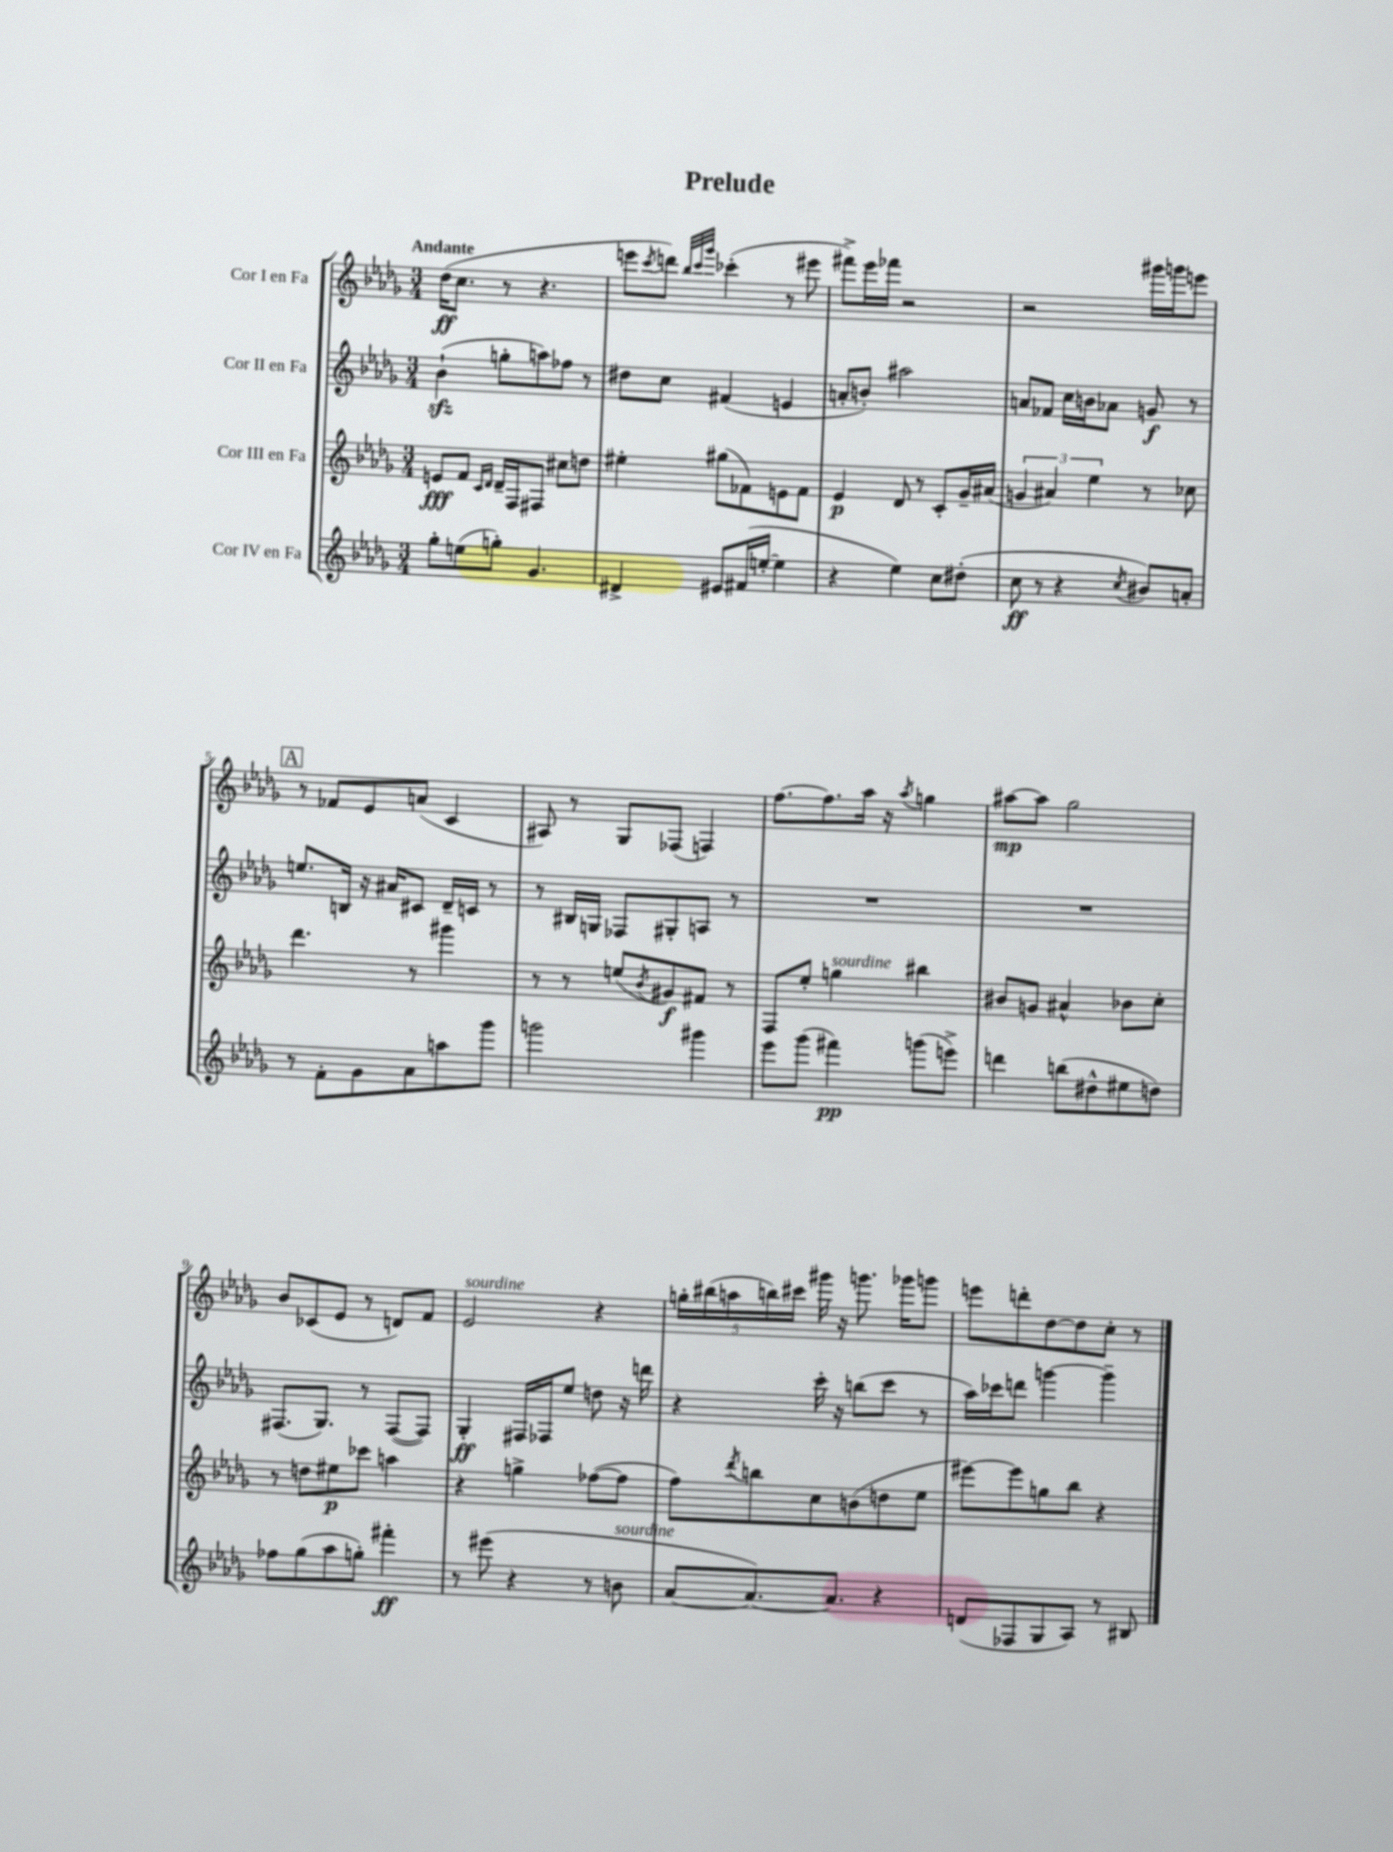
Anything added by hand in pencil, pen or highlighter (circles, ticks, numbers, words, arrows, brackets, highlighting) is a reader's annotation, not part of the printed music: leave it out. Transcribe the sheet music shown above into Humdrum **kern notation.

**kern	**kern	**kern	**kern
*staff4	*staff3	*staff2	*staff1
*clefG2	*clefG2	*clefG2	*clefG2
*k[b-e-a-d-g-]	*k[b-e-a-d-g-]	*k[b-e-a-d-g-]	*k[b-e-a-d-g-]
*M3/4	*M3/4	*M3/4	*M3/4
8gg-'	8e	(4b-`	(16dd-
.	.	.	8.cc
(8ee	8f	.	.
.	16qqc	.	.
.	16qqd-	.	.
8gg')	16d-~	8gg'	8r
.	16F	.	.
4.g-	8F#	8aa)	4.r
.	8cc#	8ff-	.
.	8dd	8r	.
=	=	=	=
4d#^	4ee#'	8dd#	8eee
.	.	.	8qccc
.	.	8cc	8ddd)
.	.	.	32qqbb-
.	.	.	32qqccc
.	.	.	32qqggg-
8e#	(8gg#	(4f#	(4ccc-'
(16f#	8f-)	.	.
[16ee'	.	.	.
4ee]	8e	4e	8r
.	8f-	.	8eee#
=	=	=	=
4r	4e-	8a'	8fff#^)
.	.	8b')	16eee-
.	.	.	16fff-
4ee-)	8d-	2aa#	2r
.	8r	.	.
8cc	8c'	.	.
(8dd#'	16g-~	.	.
.	(16a#	.	.
=	=	=	=
8cc	6g	8a	2r
8r	.	8f-	.
.	6a#)	.	.
4r	.	16cc	.
.	.	16b	.
.	6ee-	.	.
.	.	8a-	.
8qcc	.	.	.
8b#)	8r	8g	16ggg#
.	.	.	16ggg
8a'	8cc-	8r	8eee
=	=	=	=
8r	4.ddd-	8.ee	8r
8f'	.	.	8f-
.	.	16B	.
8g-	.	16r	8e-
.	.	16a#	.
8a-	8r	8c#	(8a
8aa	4ggg#	16d-~	4c
.	.	16c	.
8ggg-	.	8r	.
=	=	=	=
2ggg	8r	8r	8A#)
.	8r	16B#	8r
.	.	16G	.
.	(8ee	8F-	8G-
.	8qb-	.	.
.	8g#)	8G#'	(8F-
4ggg#	8f#	8A	4F)
.	8r	8r	.
=	=	=	=
8eee-	8F	2.r	[8.ff
(8ggg-	8ee-'	.	.
.	.	.	8.ff]
4fff#)	4gg	.	.
.	.	.	16aa-
.	.	.	16r
.	.	.	8qaa-
(8ggg	4bb#	.	4gg
8eee^)	.	.	.
=	=	=	=
4ddd	8b#	2.r	[8aa#
.	8g	.	8aa#]
(8bb	4a#^^	.	2gg-
8dd#^^	.	.	.
8ee#	8b-	.	.
8dd)	8cc'	.	.
=	=	=	=
8ff-	8r	(8.F#	8b-
(8gg-	8dd	.	(8c-
.	.	8.G-)	.
8aa-	8ee#	.	8e-
8gg')	8ccc-	8r	8r
4fff#'	4aa	([8F#	8d)
.	.	8F#])	8f
=	=	=	=
8r	4r	4G-'	2e-
(8eee#	.	.	.
4r	4gg^	16F#	.
.	.	16F-	.
.	.	8ee-	.
8r	([8ff-	8dd	4r
8b	8ff-]	16r	.
.	.	16ddd	.
=	=	=	=
[8a-	8ff)	4r	20gg'
.	.	.	(20bb#
.	.	.	20aa
.	8qddd-	.	.
8.a-_)	8bb	.	.
.	.	.	20bb)
.	.	.	20ccc#
.	8cc	16ccc'	16ggg#
8.a-]	.	16r	16r
.	(8b	(8bb	8.ggg
4r	8dd	8ccc	.
.	.	.	16ggg-
.	8ee-	8r	8ggg
=	=	=	=
(8d	[8eee#)	16aa-)	8eee
.	.	16ccc-	.
8F-	8eee#]	8ddd	8ddd'
8G-	8gg	[4ggg	[8dd-
8A-)	8bb-	.	8dd-]
8r	4r	4ggg~]	8cc'
8B#	.	.	8r
==	==	==	==
*-	*-	*-	*-
